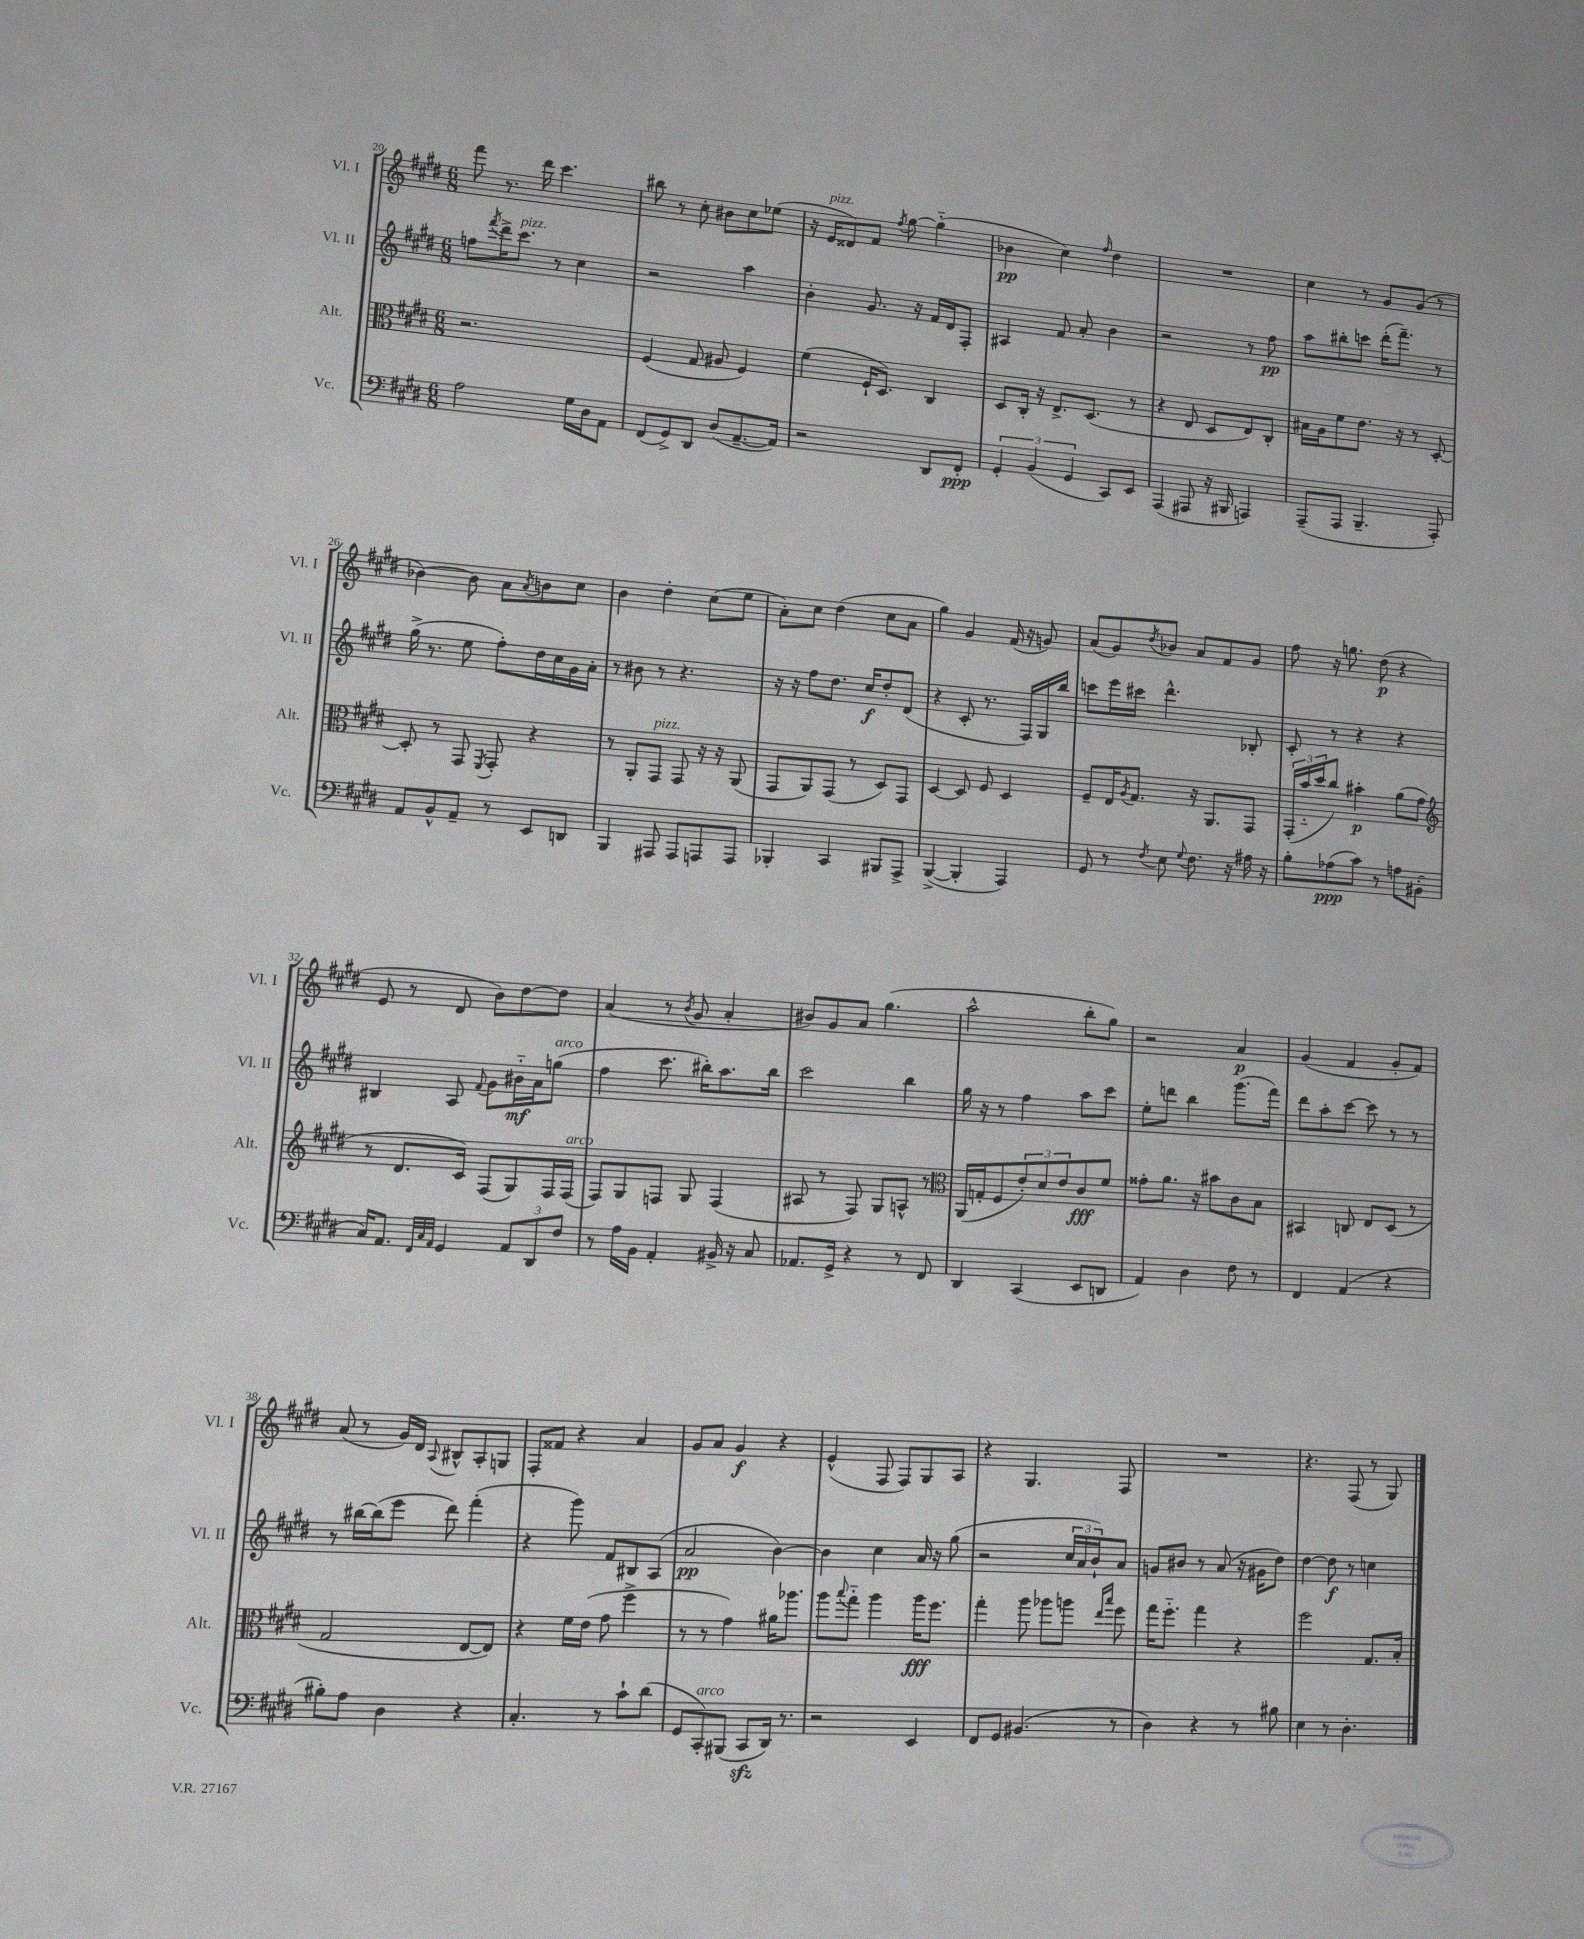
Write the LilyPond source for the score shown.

<<
\new StaffGroup <<
\new Staff = "s0" \with { instrumentName = "Vl. I" shortInstrumentName = "Vl. I" } {
    \clef treble \key e \major \numericTimeSignature \time 6/8
    fis'''8 r8. dis'''16 cis'''4. |
    bis''8 r8 cis''8-. bis'8 cis''8 ees''8( |
    r16 e'16^\markup { \italic "pizz." } disis'8) fis'8 \acciaccatura { fis''8 } gis''8~ gis''4-_( |
    bes'4\pp cis''4) \grace { fis''16 } dis''4 |
    R2. |
    cis''4 r8 gis'8 gis'8( r8 |
    bes'4~) bes'8 a'8 \acciaccatura { a'8 } b'8 cis''8 |
    b'4 dis''4-. cis''8( e''8 |
    a'8-.) cis''8 dis''4( cis''8 a'8 |
    gis''4) gis'4 fis'16( r16 g'8) |
    a'8( gis'8) \acciaccatura { dis''8 } bes'8 a'8 fis'8 gis'8 |
    fis''8 r16 g''8. dis''8\p( r4 |
    e'8 r8 dis'8 b'8) dis''8~ dis''8 |
    a'4( r8 \acciaccatura { b'8 } gis'8 a'4-. |
    bis'8) gis'8 a'8 gis''4.( |
    a''2-^ b''8-. gis''8) |
    r2 a'4\p |
    gis'4( fis'4 gis'8-. fis'8) |
    a'8( r8 gis'16) dis'16 \appoggiatura { a8 } bis8-^ a8-. g8 |
    fis8-. fisis'8 r4 a'4 |
    gis'8 a'8 gis'4\f r4 |
    e'4-^( fis8 fis8) gis8 a8 |
    r4 gis4. fis8 |
    R2. |
    r4. fis8( r8 gis8) \bar "|." |
}
\new Staff = "s1" \with { instrumentName = "Vl. II" shortInstrumentName = "Vl. II" } {
    \clef treble \key e \major \numericTimeSignature \time 6/8
    f''8 \acciaccatura { fis'''8 } dis'''16-> cis'''8.^\markup { \italic "pizz." } r8 cis''4 |
    r2 a''4 |
    b'4-. gis'8. r16 fis'16 dis'16 fis8-. |
    ais4 fis'8 a'8-. b'4 |
    r2 r8 fis''8\pp |
    a''8 bis''8-. c'''8 dis'''16-.( fis'''8.--) r8 |
    gis''16->( r8. e''8 fis''8-.) dis''16 cis''16 gis'16 a'16-. |
    r8 bis'8 r8 r4. |
    r16 r16 fis''8 dis''8. cis''16\f dis''8-. dis'8( |
    r4 cis'8-. r8. fis16) gis16 b''16 |
    c'''8 e'''16 cis'''16 dis'''4.-^ bes8-. |
    cis'8-. r8 r4 r4 |
    bis4 a8 \appoggiatura { fis'8 } gis'8 bis'16-_\mf a'16 g''8^\markup { \italic "arco" }( |
    fis''4 cis'''8. bis''16-.) a''8. bis''16 |
    cis'''2 b''4 |
    gis''16 r16 r8 fis''4 a''8 cis'''8 |
    e''8-. d'''8 b''4 gis'''8.( fis'''16) |
    dis'''8 a''8-. cis'''8~ cis'''8 r8 r8 |
    r8 bis''16~ bis''16( e'''8 dis'''8) fis'''4-.( |
    r4 gis'''8) fis'8 bis8 a8( |
    a'2\pp b'4~) |
    b'4 cis''4 a'16 r16 gis''8( |
    r2 \tuplet 3/2 { cis''16 a'16 b'16-!) } a'8 |
    g'8 bis'8 r8 a'8( r16 gis'16 dis''8) |
    dis''4~ dis''8\f r8 c''4 \bar "|." |
}
\new Staff = "s2" \with { instrumentName = "Alt." shortInstrumentName = "Alt." } {
    \clef alto \key e \major \numericTimeSignature \time 6/8
    r2. |
    fis4( gis8 ais8 fis4) |
    fis'4( fis16-! dis8.) cis4 |
    dis8 cis16-. r16 e8.-> dis8.( r8 |
    r4 e8 dis8 e8) cis8-. |
    bis16 a16 fis'8 e'8. r16 r8 dis8~-. |
    dis8-. r8 gis,8 \acciaccatura { fis,8 } gis,8-. r4 |
    r8 a,8-. gis,8^\markup { \italic "pizz." } gis,8 r16 r16 a,8( |
    gis,8 a,8) gis,8( r8 dis8) gis,8 |
    dis4~ dis8 fis8 dis4 |
    fis8-- e16 \acciaccatura { a8 } gis8. r16 a,8. gis,8 |
    \tuplet 3/2 { gis,16-.( b'16-_ dis''16 } cis''8) bis'4-.\p a'8( gis'8 |
    \clef treble r8 dis'8. cis'16) fis8( gis8) fis16 fis16^\markup { \italic "arco" }( |
    fis8) gis8 f8 gis8 f4( |
    ais8 r8 fis8) gis8 a8-^ r8 |
    \clef alto a,16( g16-. fis8 \tuplet 3/2 { e'8-.) dis'8 e'8 } cis'8\fff fis'8 |
    gisis'8-. a'8. r16 bis'8 cis'8 b8 |
    bis,4 c8 e8 dis8( r8 |
    gis2 e8~ e8) |
    r4 fis'16 e'16( gis'8 fis''4-> |
    r8 r8 gis'4) ais'16 aes''8. |
    a''8 \appoggiatura { b''8 } gis''8-_ a''4 a''16\fff fis''8. |
    gis''4-. a''8 aes''8 a''8 \grace { e''16 b''16 } fis''8 |
    gis''16 fis''8.-_ gis''4 r4 |
    fis''2 gis8. b16-. \bar "|." |
}
\new Staff = "s3" \with { instrumentName = "Vc." shortInstrumentName = "Vc." } {
    \clef bass \key e \major \numericTimeSignature \time 6/8
    a2 gis16 dis16 a,8 |
    fis,8( gis,8->) dis,8 dis8( a,8.~-- a,16) |
    r2 dis,8 fis,8-.\ppp |
    \tuplet 3/2 { gis,4-. b,4( gis,4 } cis,8) e,8 |
    a,,4( ais,,8 r16 bis,,16 a,,4) |
    a,,8--( a,,8 b,,4.-- a,,8-.) |
    a,8 b,8-^ a,8-- r8 e,8 d,8 |
    b,,4 ais,,8 ais,,8 a,,8 a,,8 |
    bes,,4-. cis,4 bis,,8 a,,8-> |
    b,,4~->( b,,4-. a,,4) |
    gis,8 r8 \acciaccatura { fis8 } e8 \appoggiatura { gis8 } fis8. r16 ais16 r16 |
    b8-. aes8\ppp( cis'8) r8 a8 bis,8-.( |
    cis16) a,8. \grace { fis,32 cis32 a,32 } gis,4 \tuplet 3/2 { a,8 dis,8 fis8 } |
    r8 a16 b,16 a,4-. bis,16-> r16 cis8 |
    aes,8. gis,16-> r4 r8 fis,8 |
    dis,4 cis,4( e,8 d,8 |
    a,4) dis4 fis8 r8 |
    fis,4 a,4( r4 |
    bis8-.) a8 dis4 r4 |
    cis4.-. r8 cis'8-! dis'8( |
    gis,8 cis,8-.^\markup { \italic "arco" }) bis,,8( cis,8\sfz dis,16) r8. |
    r2 e,4 |
    fis,8 gis,8 bis,4.( r8 |
    dis4) r4 r8 bis8 |
    e4 r8 dis4.-. \bar "|." |
}
>>
>>
\layout { \context { \Score currentBarNumber = #20 } }
